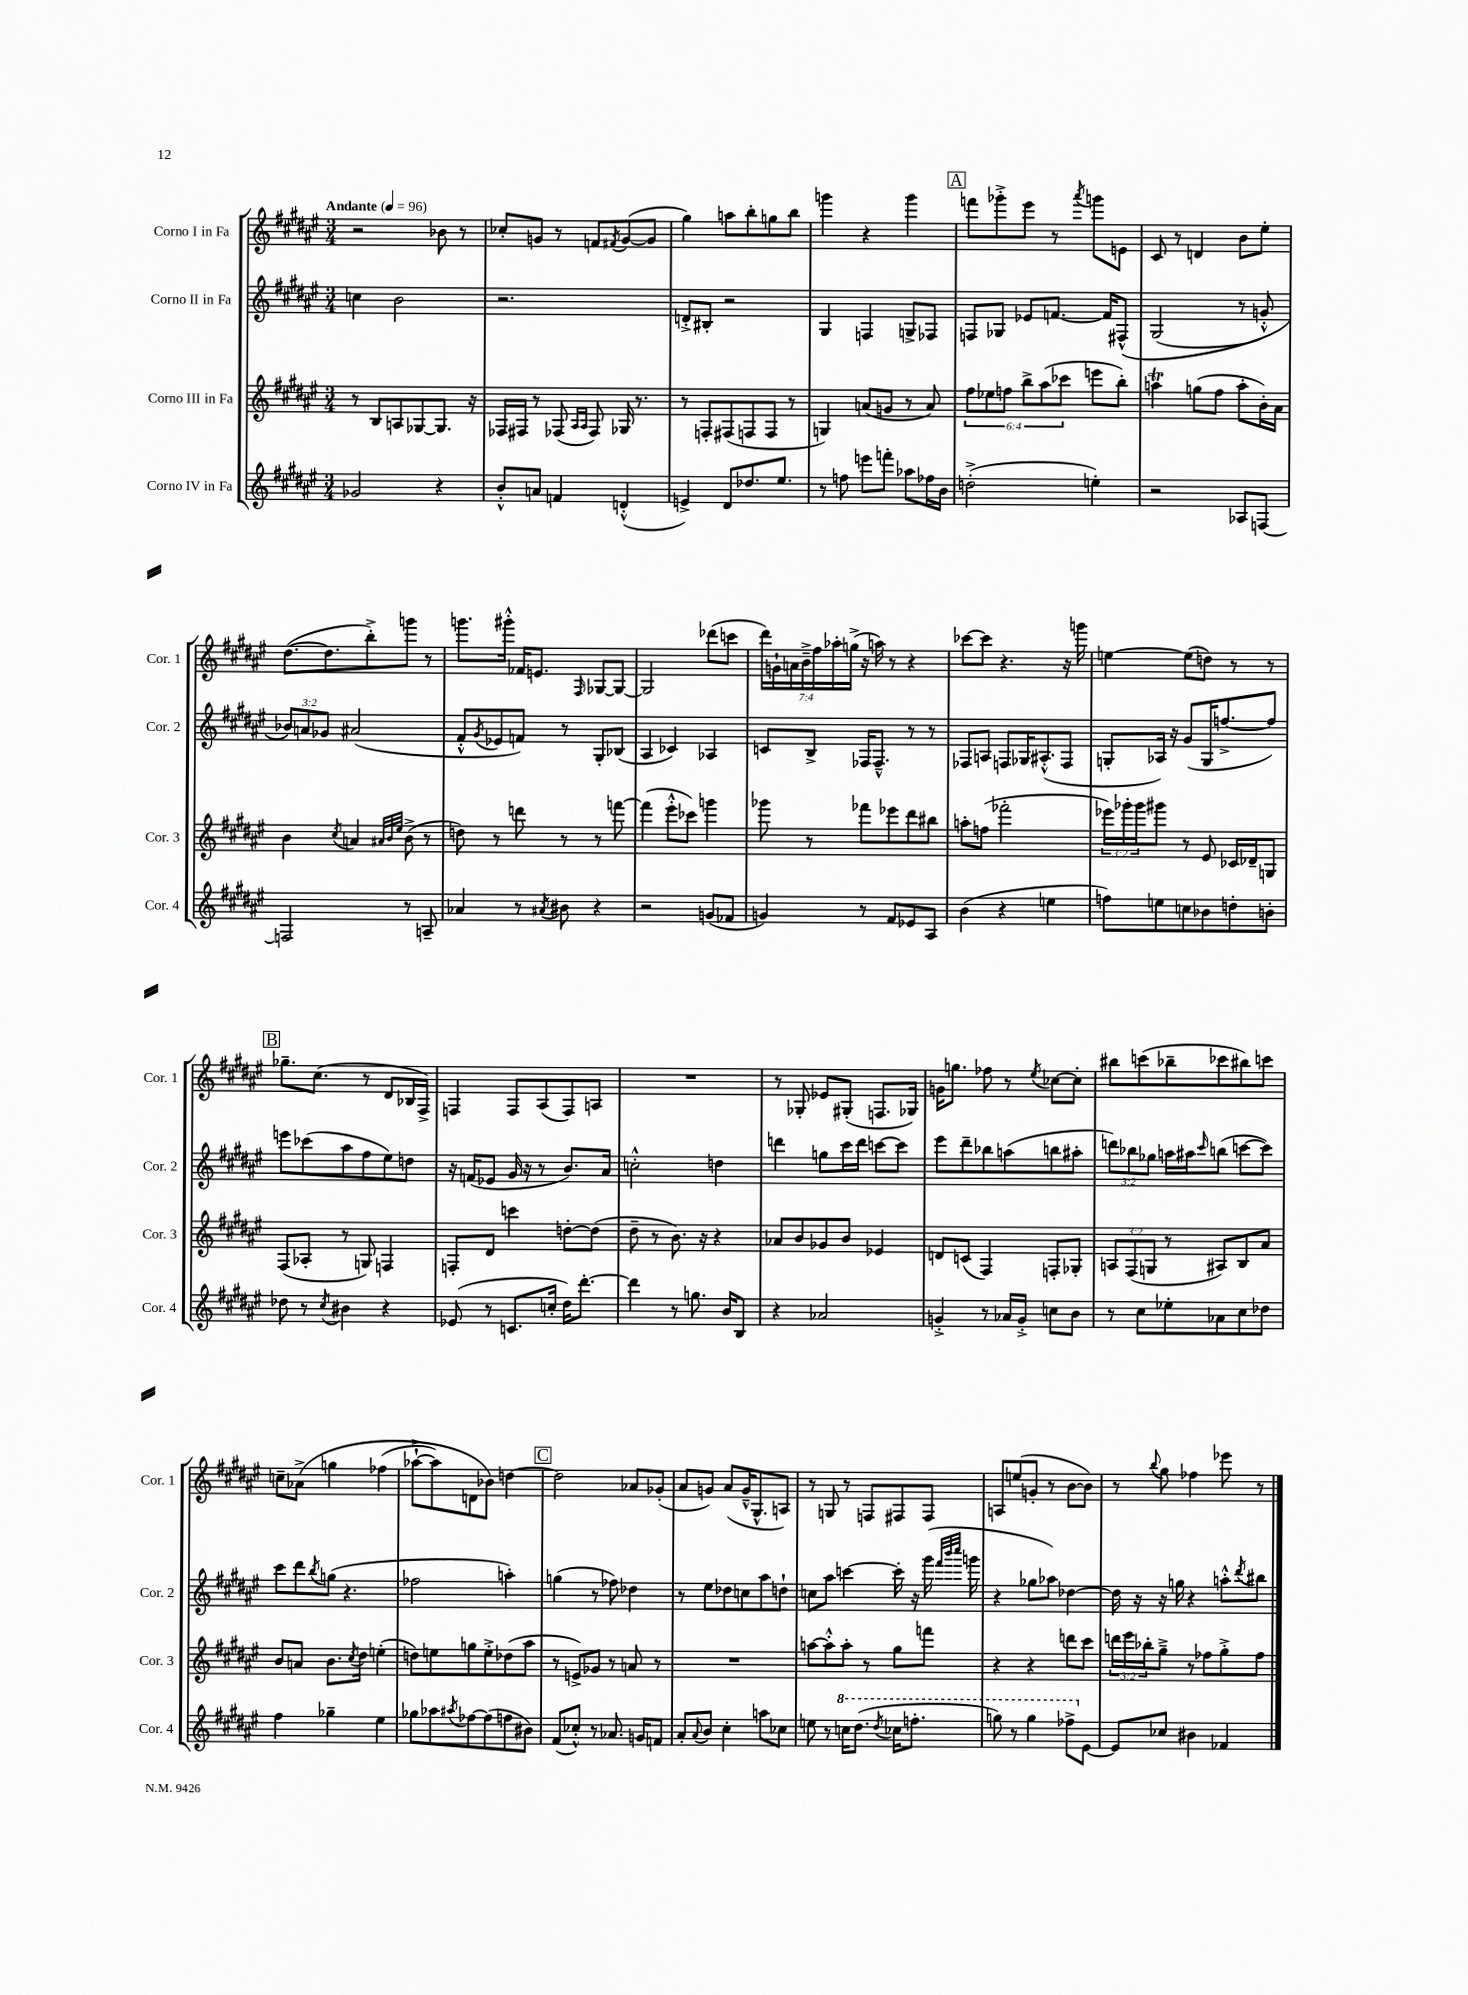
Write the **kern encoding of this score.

**kern	**kern	**kern	**kern
*staff4	*staff3	*staff2	*staff1
*clefG2	*clefG2	*clefG2	*clefG2
*k[f#c#g#d#a#e#]	*k[f#c#g#d#a#e#]	*k[f#c#g#d#a#e#]	*k[f#c#g#d#a#e#]
*M3/4	*M3/4	*M3/4	*M3/4
*MM96	*MM96	*MM96	*MM96
2g-/	8r	4cc\	2r
.	8B/L	.	.
.	8A/	2b\	.
.	[8G-/	.	.
4r	8.G-/]J	.	8b-\
.	.	.	8r
.	16r	.	.
=	=	=	=
8b'^^/L	16F-/LL	2.r	8cc-'/L
.	16F#/JJ	.	.
8a/J	8r	.	8g/J
4f/	(8F-/	.	8r
.	16qqA#/LL	.	.
.	16qqA#/JJ	.	.
.	8F-/)	.	8f/L
.	.	.	8qf#/
(4d'^^/	16G-/	.	([8g/
.	8.r	.	.
.	.	.	8g/]J
=	=	=	=
4e^/)	8r	8d'^/L	4gg#\)
.	8F'/L	8B#'/J	.
8d#/L	(8F#/	2r	8aa\L
8.dd-/	8F/	.	8bb'\
.	8F/J	.	8gg\
8.ee#/J	.	.	.
.	8r	.	8bb\J
=	=	=	=
8r	4G/)	4G#/	4ggg\
8ff\	.	.	.
8eee\L	(8a/L	4F/	4r
8fff'\J	8g/J	.	.
8aa-\L	8r	8G^/L	4ggg\
16ff-\L	8a/)	8F-/J	.
16b\JJ	.	.	.
=	=	=	=
(2dd'^\	12ff#\L	8F/L	8fff\L
.	12ee-\	.	.
.	.	8G-/J	8ggg-'^\
.	12ff\J	.	.
.	12bb^\L	8e-/L	8eee#\J
.	(12aa#\	.	.
.	.	[8.f/J	8r
.	12ccc-\J	.	.
.	.	.	8qaaa#/
4ee'\)	8eee\L	.	8ggg\L
.	.	16f/]LK	.
.	8bb'\J)	&(8F#^^/J	8e\J
=	=	=	=
2r	4aa\	(2G#/	8c#/
.	.	.	8r
.	(8gg\L	.	4d/
.	8ff#\J	.	.
8A-/L	8aa'\L	8r	8b\L
[8F/J	16b'\L)	8g'^^/)	8ee#'\J
.	16a#\JJ	.	.
=	=	=	=
2F/]	4b\	12b-/L&)	([8.dd#\L
.	.	12a/	.
.	.	12g-/J	.
.	.	.	8.dd#\]
.	8qcc#/	.	.
.	4a/	(2a#/	.
.	.	.	8bb'^\)
.	32qqa#/LLL	.	.
.	32qqb/	.	.
.	32qqee#/JJJ	.	.
8r	(8b^\	.	8ggg\J
8A~/	8r	.	8r
=	=	=	=
4a-/	8dd\)	8f#'^^/L	8.ggg\L
.	.	8qg#/	.
.	8r	8e-/	.
.	.	.	16ggg#'^^\Jk
8r	8ddd\	8f/J)	16f-/LK
.	.	.	8.e/J
8qa#/	.	.	.
8b#\	8r	8r	.
.	.	.	16qqF#/
4r	8r	8G#'/L	[8G-/L
.	[8fff\	(8B-/J	8G-/_J
=	=	=	=
2r	(4fff\]	4A#/	2G-/]
.	8eee#'^^\L	4c-/)	.
.	8ccc-\J)	.	.
(8g/L	4ggg\	4A-/	(8ddd-\L
8f-/J	.	.	8ccc\J
=	=	=	=
4g/)	8ggg-\	8c/L	28ddd#\LL)
.	.	.	28g`\
.	.	.	28a\
.	.	.	28b~^\
.	8r	8B^/J	.
.	.	.	28ff#\
.	.	.	28aa-'\
.	.	.	(28gg^\JJ
8r	8fff-\L	16F-/LK	16r
.	.	8.F-~^^/J	16aa\)
8f#/L	8eee-\	.	8r
8e-/	8ddd#\	8r	4r
8A#/J	8bb#\J	8r	.
=	=	=	=
(4b\	8aa'\L	8F-/L	[8ccc-\L
.	(8ff\J	8A/J	8ccc-\]J
4r	2fff-'\	8F/L	4.r
.	.	16G-/K	.
.	.	(8.A#'^^/	.
4ee\	.	.	.
.	.	8F/J	16r
.	.	.	16ggg\
=	=	=	=
8ff\L)	24eee-\LL)	8G'/L	[4ee\
.	24ggg-'\	.	.
.	24ggg-\J	.	.
8ee\	8ggg#\J	16A-/Jk)	.
.	.	16r	.
8cc\	8r	(8g#/L	(8ee\]L
8b-\	8e#/	16G/K	8dd\J)
.	.	[8.ff^/	.
8dd'\	16c-/LL	.	8r
.	16d-~/J	.	.
8b'\J	8G/J	8ff/]J)	8r
=	=	=	=
8dd-\	(8F#/L	8eee\L	8.gg-~\L
8r	8A-'/J	(8ccc-\	.
.	.	.	(8.cc#\J
8qcc#/	.	.	.
4b#\	8r	8aa#\	.
.	8G/)	8ff#\	8r
4r	4F/	8ee#\)	8d#/L
.	.	8dd\J	16B-/L
.	.	.	16F#^/JJ)
=	=	=	=
(8e-/	8F'/L	16r	4F/
.	.	(16f/LK	.
8r	8d#/J	8e-/J	.
8.c/L	4ccc\	16g#/	8F/L
.	.	16r	.
.	.	8r	(8A#/
16cc'/Jk	.	.	.
16dd#\LK)	[8dd'\L	8.b/L)	8F/)
[8.ddd#'\J	.	.	.
.	(8dd\]J	.	8A/J
.	.	16a#/Jk	.
=	=	=	=
4ddd#\]	8dd#~\	2cc'^^\	2.r
.	8r	.	.
8r	8.b\)	.	.
8.gg\	.	.	.
.	16r	.	.
.	4r	4dd\	.
16b/LK	.	.	.
8B/J	.	.	.
=	=	=	=
4r	8a-/L	4ddd\	8r
.	8b/	.	8G-'/
2a-/	8g-/	8gg\L	8e-/L
.	8b/J	16ccc#\L	(8G#'/J
.	.	16ddd\JJ	.
.	4e-/	[8ccc\L	8.F/L
.	.	8ccc\]J	.
.	.	.	16G-/Jk)
=	=	=	=
4g'^/	8d/L	8eee#\L	16g\LK
.	.	.	8.gg\J
.	(8c/J	8ddd#~\	.
8r	4F#/)	8bb-\	8ff-\
16a-/LL	.	(8aa\	8r
16g'^/JJ	.	.	.
.	.	.	8qee#/
8cc\L	8F'/L	8bb\	[8cc-\L
8b\J	8G-'/J	8aa#'\J	8cc-'\]J
=	=	=	=
8r	12A/L	12ddd\L)	8bb#\L
.	(12F#/	12bb-\	.
8cc#\L	.	.	(8ccc\
.	12G/J	12gg-\J	.
8ee-'\	8r	16aa\LL	8bb-~\
.	.	16aa#\J	.
.	.	16qqccc#/	.
8a-\	8A#/L)	(8bb\J	8ccc-\
8cc#\	8B/	[8ccc\L	8bb#\)
8dd-\J	8a#/J	8ccc\]J)	8ccc\J
=	=	=	=
4ff#\	8b/L	8ccc#\L	8cc~\L
.	8a/J	8ddd#\	&(8a-^\J
.	.	8qbb/	.
4gg-~\	8.b\L	(8gg\J	4gg\
.	.	4.r	.
.	8qcc#/	.	.
.	16dd#\Jk	.	.
4ee#\	(4ee'\	.	(4ff-\
=	=	=	=
8gg-\L	8dd\L)	2ff-\	[8aa-`^\L
8aa-\	8ee\	.	8aa-\])
8qaa#/	.	.	.
[8ff-\	8gg\	.	8d\
(8ff-\]	8ee'^\	.	8b-\J&)
8ff\	(8dd-\	4aa'\)	[4dd\
8b#\J)	8aa#\J	.	.
=	=	=	=
(8f#/L	8r	(4gg\	2dd\]
8cc-'^^/J)	8e^/L)	.	.
8r	8g-/J	8r	.
8.a-/	8r	8ff-\)	.
.	8a/	4dd-\	8a-/L
16g/LK	.	.	.
8f/J	8r	.	(8g-'/J
=	=	=	=
8a#'/L	2.r	8r	8a#/L
8qqa#/	.	.	.
8b/J	.	8ee#\L	8g/J)
4cc#'\	.	8dd-\	(8a#/L
.	.	8cc\	16g~^^/K
.	.	.	8.G#^^/
8aa\L	.	8aa#\	.
8cc-\J	.	8dd`\J	8A/J)
=	=	=	=
8ee\	[8aa\L	8cc\L	8r
8r	8aa'^^\]	8aa#\J	8G/
16ccc\LK	8aa'\J	[4ccc\	8r
(8.ddd#\J	.	.	.
.	8r	.	8F/L
8qddd#/	.	.	.
16ccc-\LK	8gg#\L	16ccc'\]	8F#/
8.fff'\J	.	16r	.
.	8fff\J	(16ggg#\	8F#/J
.	.	32qqfff#/LLL	.
.	.	32qqbbb/	.
.	.	32qqcccc#/JJJ	.
.	.	16ggg\	.
=	=	=	=
8ggg\)	4r	4r	8A/L
8r	.	.	(8ee/
4ggg\	4r	8gg-\L	8g'/J
.	.	8aa-\J)	8r
8fff-^\L	8ddd\L	[4dd-\	[8b\L
[8e#\J	8ccc#\J	.	8b\]J)
=	=	=	=
8e#/]L	24ddd\LL	16dd-\]	8r
.	24eee#\	.	.
.	.	16r	.
.	24bb-'\J	.	.
.	.	.	8qqbb/
8cc-/J	8gg#~^\J	16r	8gg#\
.	.	16gg\	.
4b#\	8r	4r	4ff-\
.	8ff-\L	.	.
4f-/	8gg#'^\	8aa'^^\L	8eee-\
.	.	8qddd#/	.
.	8ff-\J	8bb#\J	8r
==	==	==	==
*-	*-	*-	*-
